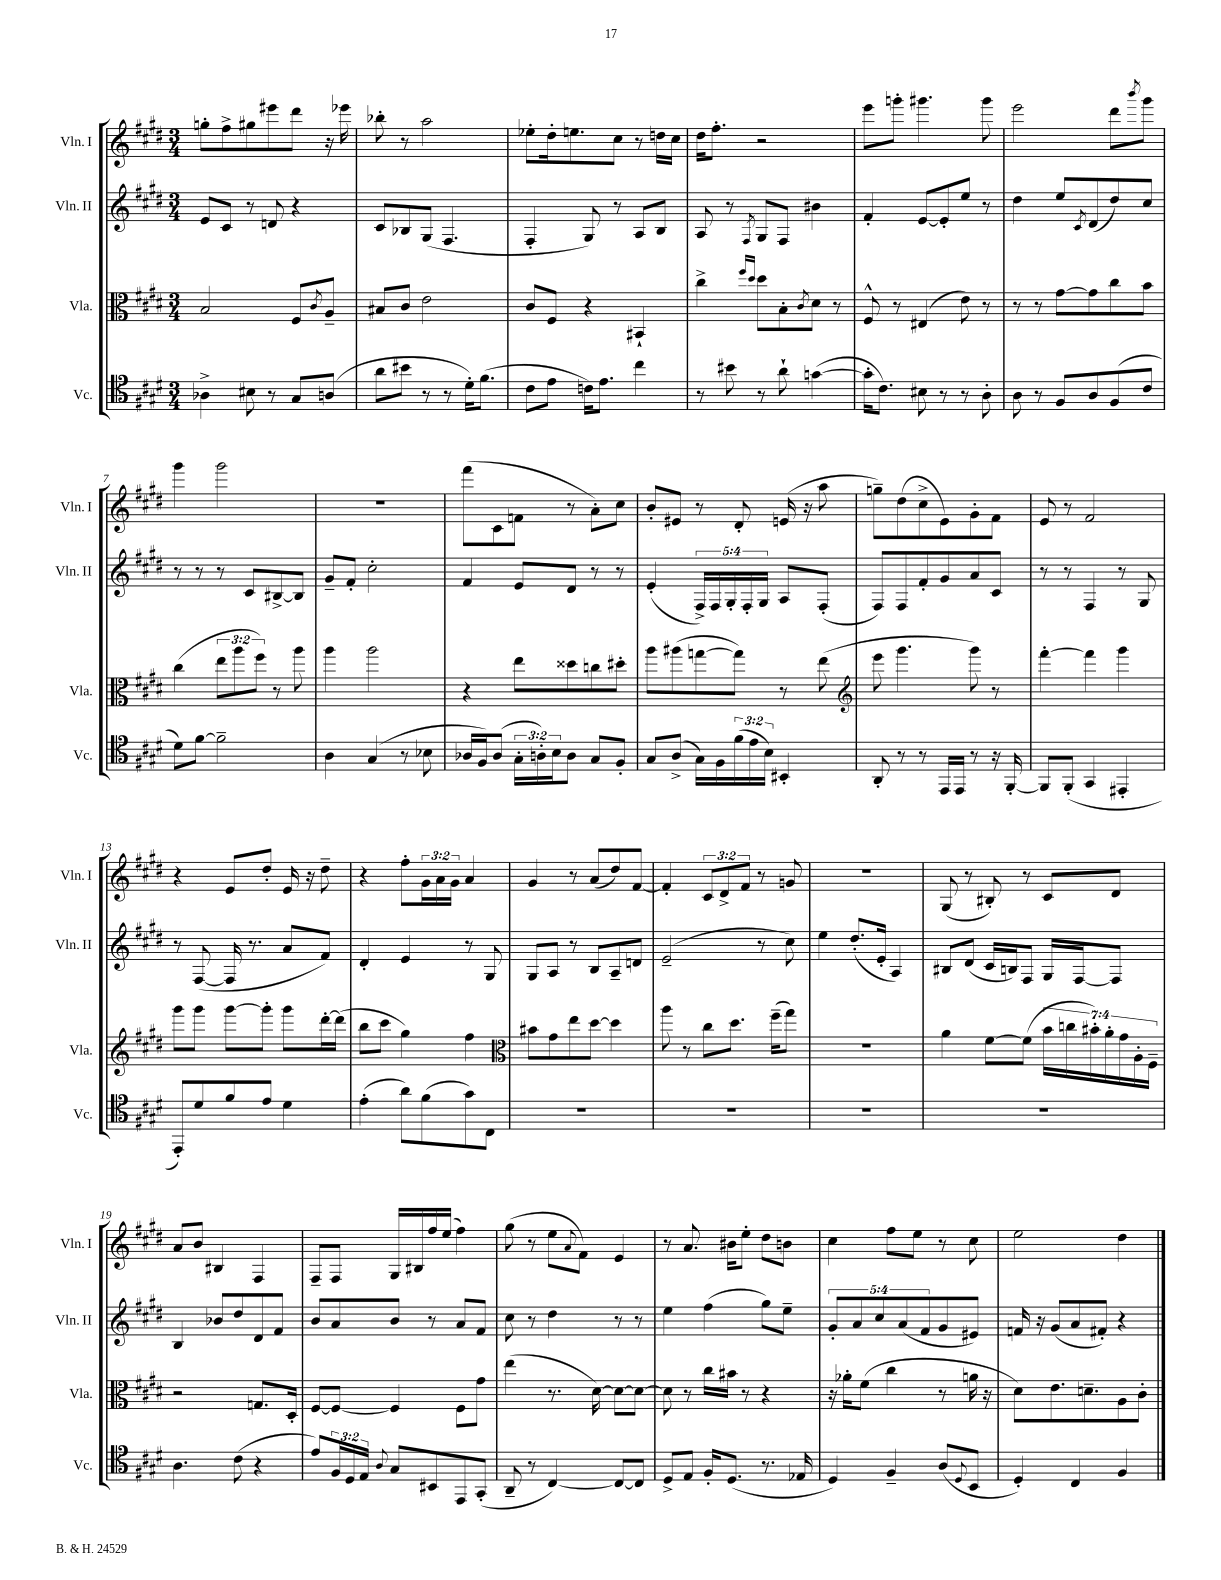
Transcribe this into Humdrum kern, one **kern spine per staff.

**kern	**kern	**kern	**kern
*staff4	*staff3	*staff2	*staff1
*clefC4	*clefC3	*clefG2	*clefG2
*k[f#c#g#d#]	*k[f#c#g#d#]	*k[f#c#g#d#]	*k[f#c#g#d#]
*M3/4	*M3/4	*M3/4	*M3/4
4A-^\	2B/	8e/L	8gg'\L
.	.	8c#/J	8ff#^\
8B#\	.	8r	8gg#\
8r	.	8d/	8eee#\
8G#/L	8F#/L	4r	8ddd#\J
.	8qc#/	.	.
(8A/J	8A~/J	.	16r
.	.	.	16eee-\
=	=	=	=
8a\L	8B#/L	8c#/L	8bb-'\
8b#\J	8c#/J	8B-/	8r
8r	2e\	(8G#/J	2aa\
8r	.	4.F#/	.
16d#'\LK)	.	.	.
(8.f#\J	.	.	.
=	=	=	=
8c#\L	8c#/L	4F#'/	8ee-'\L
8e\J	8F#/J	.	16dd#'\k
.	.	.	8.ee\
16c\LK)	4r	8G#/)	.
8.e\J	.	.	.
.	.	8r	8cc#\J
4cc#\	4BB#`/	8A/L	8r
.	.	8B/J	16dd\LL
.	.	.	16cc#\JJ
=	=	=	=
8r	4cc#^\	8A/	16dd#\LK
.	.	.	8.ff#'\J
8b#\	.	8r	.
.	16qqff#/LL	.	.
.	16qqdd#/JJ	8qF#/	.
8r	8dd#\L	8G#/L	2r
8a`\	8B'\	8F#/J	.
.	8qc#/	.	.
([4g\	8d#\J	4b#\	.
.	8r	.	.
=	=	=	=
16g'\]LK	8F#^^/	4f#'/	8eee\L
8.c#\J)	.	.	.
.	8r	.	8ggg'\J
8B#\	(4E#/	[8e/L	4.ggg#\
8r	.	8e'/]	.
8r	8e\)	8ee/J	.
8A'\	8r	8r	8ggg#\
=	=	=	=
8A\	8r	4dd#\	2eee\
8r	8r	.	.
8F#/L	[8g#\L	8ee/L	.
.	.	8qc#/	.
8A/	8g#\]	(8d#/	.
(8F#/	8cc#\	8dd#/)	8ddd#\L
.	.	.	8qbbb/
8c#/J	8b\J	8cc#/J	8ggg#\J
=	=	=	=
8d#\L)	(4cc#\	8r	4ggg#\
[8f#\J	.	8r	.
2f#~\]	12ee\L	8r	2ggg#\
.	12aa\	.	.
.	.	8c#/L	.
.	12ff#\J)	.	.
.	8r	[8B#^/	.
.	8aa\	8B#/]J	.
=	=	=	=
4A\	4aa\	8g#~/L	2.r
.	.	8f#'/J	.
(4G#/	2aa\	2cc#'\	.
8r	.	.	.
8B-\	.	.	.
=	=	=	=
16A-/LL	4r	4f#/	(8fff#\L
16F#/J)	.	.	.
(8A-/J	.	.	8c#\
24G#'\LL	8ee\L	8e/L	8f\J
24A'\)	.	.	.
24B\J	.	.	.
8A\J	8dd##\	8d#/J	8r
8G#/L	8cc\	8r	8a'\L)
8F#'/J	8dd#'\J	8r	8cc#\J
=	=	=	=
8G#/L	8aa\L	(4e'/	8b'/L
(8A^/J	(8aa#\	.	8e#/J
16G#\LL)	[8gg\	20F#^/LL)	8r
.	.	20F#/	.
16F#\	.	.	.
.	.	20G#'/	.
(24f#\	8gg\]J)	.	8d#'/
.	.	20F#'/	.
24e\	.	.	.
.	.	20G#/JJ	.
24B\JJ)	.	.	.
4BB#'/	8r	8A/L	(16e/
.	.	.	16r
.	(8ee\	(8F#'/J	8aa\
=	=	=	=
*	*clefG2	*	*
8AA'/	8eee\	8F#/L)	8gg~\L)
8r	4.ggg#\	8F#/	(8dd#\
8r	.	8f#'/	8cc#^\
16EE/LL	.	8g#/	8e\)
16EE/JJ	.	.	.
8r	8ggg#\)	8a/	8g#'\
16r	8r	8c#/J	8f#\J
[16FF#'/	.	.	.
=	=	=	=
8FF#/]L	[4fff#'\	8r	8e/
(8FF#'/J	.	8r	8r
4GG#/	4fff#\]	4F#/	2f#/
4EE#'/	4ggg#\	8r	.
.	.	8G#/	.
=	=	=	=
8EE'/L)	8ggg#\L	8r	4r
8d#/	8ggg#\J	([8F#/	.
8f#/	[8ggg#\L	16F#/]	8e/L
.	.	8.r	.
8e/J	8ggg#'\]J	.	8dd#'/J
4d#\	8ggg#\L	8a/L	16e/
.	.	.	16r
.	[16ddd#'\L	8f#/J)	8dd#~\
.	(16ddd#\]JJ	.	.
=	=	=	=
(4e'\	8bb\L	4d#'/	4r
.	8ccc#\J	.	.
8a\L)	4gg#\)	4e/	8ff#'\L
(8f#\	.	.	24g#\L
.	.	.	24a\
.	.	.	24g#\JJ
8g#\)	4ff#\	8r	4a/
8C#\J	.	8G#/	.
=	=	=	=
*	*clefC3	*	*
2.r	8b#\L	8G#/L	4g#/
.	8g#\	8A/J	.
.	8ee\	8r	8r
.	[8dd#\J	8B/L	(8a/L
.	4dd#\]	8A~/	8dd#/)
.	.	8d/J	[8f#/J
=	=	=	=
2.r	8aa\	(2e~/	4f#'/]
.	8r	.	.
.	8cc#\L	.	12c#/L
.	.	.	12d#^/
.	8.dd#\J	.	.
.	.	.	12f#/J
.	.	8r	8r
.	(16ff#~\LK	.	.
.	8gg#\J)	8cc#\)	8g/
=	=	=	=
2.r	2.r	4ee\	2.r
.	.	(8.dd#'/L	.
.	.	16e'/Jk	.
.	.	4A/)	.
=	=	=	=
2.r	4a\	8B#/L	(8G#/
.	.	(8d#/J	8r
.	[8f#\L	16c#/LL	8B#'/)
.	.	16B/J)	.
.	(8f#\]J	8F#/J	8r
.	28b\LL	16G#/LL	8c#/L
.	28cc\	.	.
.	.	[16F#/J	.
.	28b#'\)	.	.
.	28a'\	.	.
.	.	8F#/]J	8d#/J
.	28g#\	.	.
.	28A'\	.	.
.	28F#~\JJ	.	.
=	=	=	=
4.A\	2r	4B/	8a/L
.	.	.	8b/J
.	.	8b-/L	4B#/
(8c#\	.	8dd#/	.
4r	8.G/L	8d#/	4F#/
.	.	8f#/J	.
.	16D#'/Jk	.	.
=	=	=	=
8e/L)	[8F#/L	8b/L	8F#~/L
24F#/L	8F#/_J	8a/	8F#/J
24D#/	.	.	.
24E/JJ	.	.	.
8qqA/	.	.	.
8G#/L	4F#/]	8b/J	16G#/LL
.	.	.	16B#/
8BB#/	.	8r	16ff#/
.	.	.	(16ee/JJ
8EE/	8F#\L	8a/L	4ff#\)
(8GG#'/J	8g#\J	8f#/J	.
=	=	=	=
8AA~/	(4ee\	8cc#\	(8gg#\
8r	.	8r	8r
[4C#/)	8.r	4dd#\	8ee\L
.	.	.	8qqa/
.	.	.	8f#\J)
.	[16d#\)	.	.
8C#/_L	8d#\_L	8r	4e/
8C#/]J	8d#\_J	8r	.
=	=	=	=
8D#^/L	8d#\]	4ee\	8r
8E/J	8r	.	8.a/
16F#'/LK	16cc#\LL	(4ff#\	.
(8.D#/J	16b#\JJ	.	16b#\LK
.	8r	.	8ee'\J
8.r	4r	8gg#\L)	8dd#\L
.	.	8ee~\J	8b\J
16E-/	.	.	.
=	=	=	=
4D#/)	16r	10g#'/L	4cc#\
.	16a-'\LK	.	.
.	.	10a/	.
.	(8f#\J	.	.
.	.	10cc#/	.
4F#~/	4cc#\	.	8ff#\L
.	.	(10a/	.
.	.	.	8ee\J
.	.	10f#/	.
(8A/L	8r	8g#/	8r
8qqD#/	.	.	.
8BB/J	16a\	8e#/J)	8cc#\
.	16r	.	.
=	=	=	=
4D#'/)	8d#\L)	16f/	2ee\
.	.	16r	.
.	8.e\	(8g#/L	.
4C#/	.	8a/	.
.	8.d~\	.	.
.	.	8f#'/J)	.
4F#/	8A\	4r	4dd#\
.	8c#'\J	.	.
==	==	==	==
*-	*-	*-	*-
